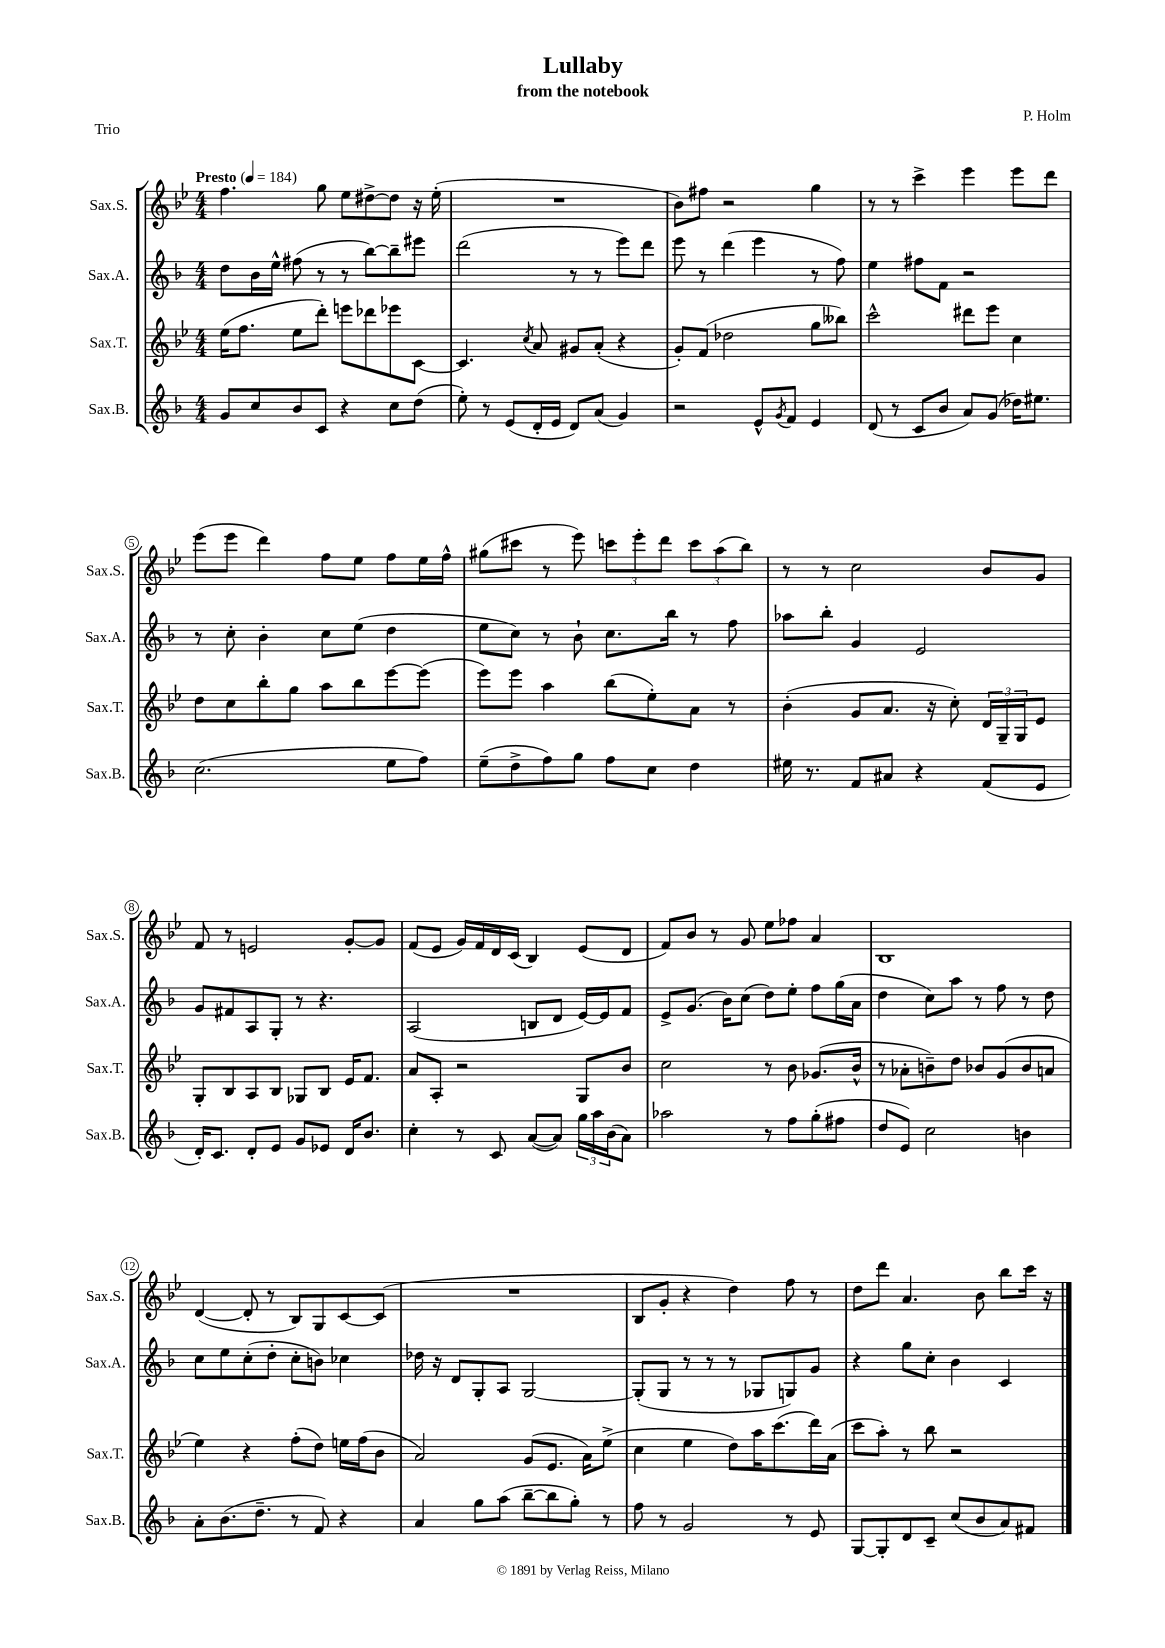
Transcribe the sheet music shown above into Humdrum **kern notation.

**kern	**kern	**kern	**kern
*staff4	*staff3	*staff2	*staff1
*clefG2	*clefG2	*clefG2	*clefG2
*k[b-]	*k[b-e-]	*k[b-]	*k[b-e-]
*M4/4	*M4/4	*M4/4	*M4/4
*MM184	*MM184	*MM184	*MM184
8g	(16ee-	8dd	4.ff
.	8.ff	.	.
8cc	.	16b-	.
.	.	16ee^^	.
8b-	8ee-	(8ff#	.
8c	8ddd')	8r	8gg
4r	8eee	8r	8ee-
.	8ddd-	[8bb-)	[8dd#^
8cc	8eee-	8bb-~]	8dd#]
(8dd	[8c	8eee#	16r
.	.	.	(16ee-'
=	=	=	=
8ee')	4.c]	(2ddd	1r
8r	.	.	.
(8e	.	.	.
.	8qcc	.	.
16d'	8a	.	.
16e	.	.	.
8d)	8g#	8r	.
(8a	(8a'	8r	.
4g)	4r	8eee)	.
.	.	8ddd	.
=	=	=	=
2r	8g')	8eee	8b-)
.	(8f	8r	8ff#
.	2dd-	(4ddd	2r
8e^^	.	4eee	.
8qg	.	.	.
8f	.	.	.
4e	8gg	8r	4gg
.	8bb--)	8ff)	.
=	=	=	=
(8d	2ccc^^	4ee	8r
8r	.	.	8r
8c	.	8ff#	4ccc^
8b-	.	8f	.
8a)	8ddd#	2r	4eee-
(8g	8eee-	.	.
16dd-)	4cc	.	8eee-
8.ee#	.	.	.
.	.	.	8ddd
=	=	=	=
(2.cc	8dd	8r	(8eee-
.	8cc	8cc'	8eee-
.	8bb-'	4b-'	4ddd)
.	8gg	.	.
.	8aa	8cc	8ff
.	8bb-	(8ee	8ee-
8ee	[8eee-	4dd	8ff
8ff)	(8eee-]	.	16ee-
.	.	.	16ff^^
=	=	=	=
(8ee~	8eee-)	8ee	(8gg#
8dd^	8eee-	8cc)	8ccc#
8ff)	4aa	8r	8r
8gg	.	8b-`	8eee-)
8ff	(8bb-	8.cc	12ccc
.	.	.	12eee-'
8cc	8ee-')	.	.
.	.	.	12ddd
.	.	16bb-	.
4dd	8a	8r	12ccc
.	.	.	(12aa
.	8r	8ff	.
.	.	.	12bb-)
=	=	=	=
16ee#	(4b-'	8aa-	8r
8.r	.	.	.
.	.	8bb-'	8r
8f	8g	4g	2cc
8a#	8.a	.	.
4r	.	2e	.
.	16r	.	.
.	8cc')	.	.
(8f	24d	.	8b-
.	24G~	.	.
.	24G	.	.
8e	8e-	.	8g
=	=	=	=
16d')	8G'	8g	8f
8.c	.	.	.
.	8B-	8f#	8r
8d'	8A	8A	2e
8e	8B-	8G'	.
8g	8G-	8r	.
8e-	8B-	4.r	.
16d	16e-	.	[8g'
8.b-	8.f	.	.
.	.	.	8g]
=	=	=	=
4cc'	8a	(2A	(8f
.	8A'	.	8e-
8r	2r	.	16g)
.	.	.	16f
8c	.	.	16d
.	.	.	(16c
([8a	.	8B	4B-)
8a])	.	8d	.
24gg	8G	[16e)	(8e-
24aa	.	.	.
.	.	16e]	.
(24b-	.	.	.
8a)	8b-	8f	8d
=	=	=	=
2aa-	2cc	8e^	8f)
.	.	(8.g	8b-
.	.	.	8r
.	.	16b-)	.
.	.	(8cc	8g
8r	8r	8dd)	8ee-
8ff	8b-	8ee'	8ff-
(8gg'	(8.g-	8ff	4a
8ff#	.	(16gg	.
.	16b-^^	16a	.
=	=	=	=
8dd	8r	4dd	1B-
8e)	8a-'	.	.
2cc	8b~)	8cc)	.
.	8dd	8aa	.
.	8b-	8r	.
.	(8g	8ff	.
4b	8b-	8r	.
.	8a	8dd	.
=	=	=	=
8a'	4ee-)	8cc	([4d
(8.b-	.	8ee	.
.	4r	(8cc'	8d']
8.dd~	.	.	.
.	.	8dd'	8r
8r	(8ff'	8cc'	8B-)
8f)	8dd)	8b)	8G
4r	16ee	4cc-	[8c
.	(16ff	.	.
.	8b-	.	(8c]
=	=	=	=
4a	2a)	16dd-	1r
.	.	16r	.
.	.	8d	.
8gg	.	8G'	.
(8aa	.	8A	.
[8bb-~	(8g	[2G	.
8bb-]	8.e-	.	.
8gg')	.	.	.
.	16a)	.	.
8r	(8ee-^	.	.
=	=	=	=
8ff	4cc	(8G']	8B-
8r	.	8G	8g'
2g	4ee-	8r	4r
.	.	8r	.
.	8dd)	8r	4dd)
.	16aa	8G-	.
.	(8.ccc	.	.
8r	.	8G)	8ff
8e	16ddd)	8g	8r
.	(16a	.	.
=	=	=	=
[8G	8ccc	4r	8dd
8G']	8aa')	.	8ddd
8d	8r	8gg	4.a
8c~	8bb-	8cc'	.
(8cc	2r	4b-	.
8b-	.	.	8b-
8a)	.	4c	8bb-
8f#	.	.	16ccc
.	.	.	16r
==	==	==	==
*-	*-	*-	*-
